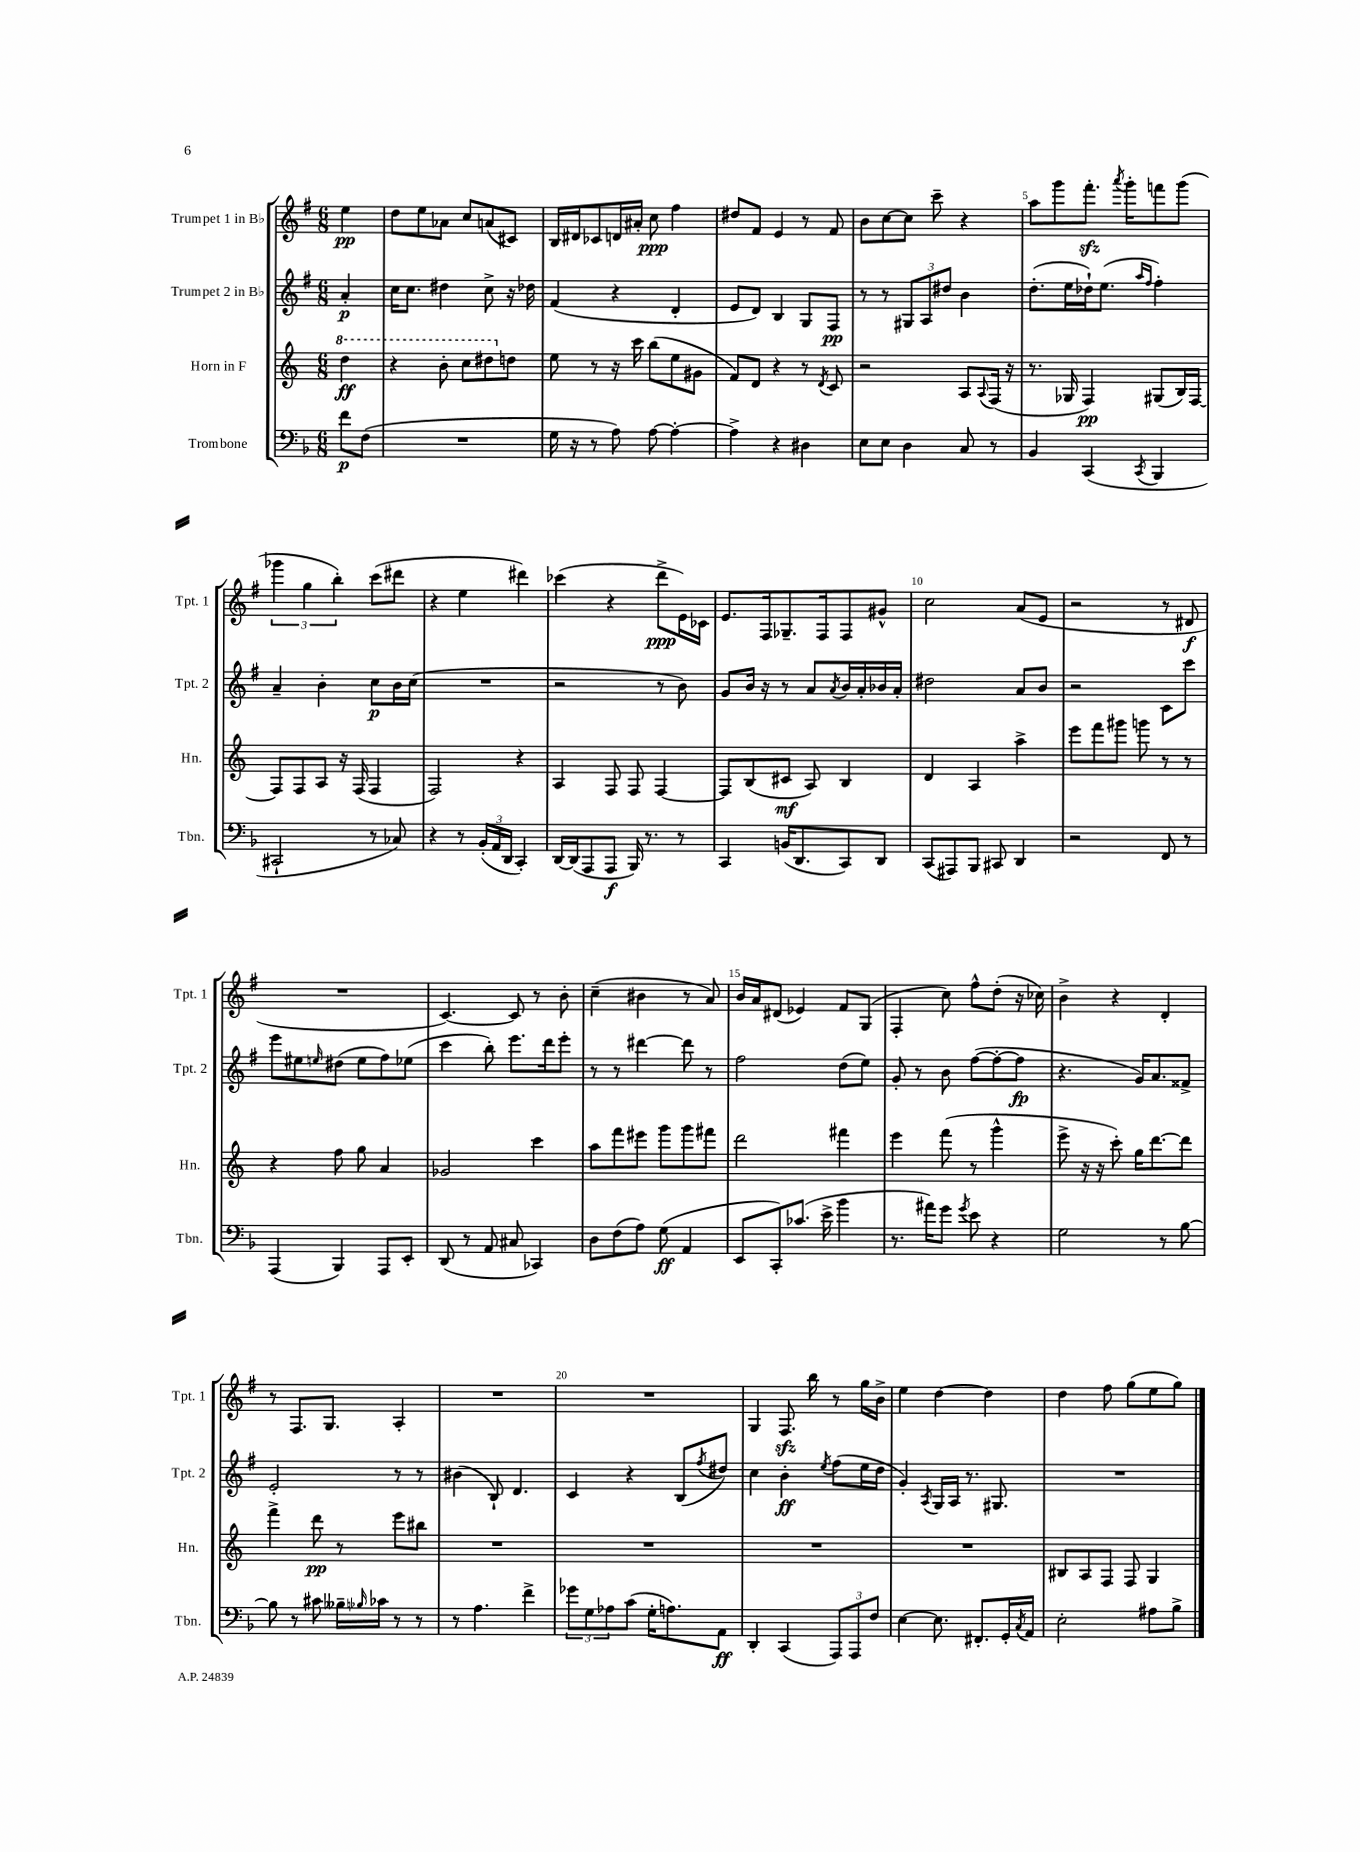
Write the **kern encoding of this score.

**kern	**kern	**kern	**kern
*staff4	*staff3	*staff2	*staff1
*clefF4	*clefG2	*clefG2	*clefG2
*k[b-]	*k[]	*k[f#]	*k[f#]
*M6/8	*M6/8	*M6/8	*M6/8
8f	4ddd	4a'	4ee
(8F	.	.	.
=	=	=	=
2.r	4r	16cc	8dd
.	.	8.cc	.
.	.	.	8ee
.	8bb'	4dd#	8a-
.	8ccc	.	8cc
.	8ddd#	8cc^	(8a
.	8dd	16r	8c#)
.	.	16dd-	.
=	=	=	=
16G	8ee	(4f#	16B
16r	.	.	16d#
8r	8r	.	8c-
8A)	16r	4r	16d
.	16ccc	.	16a#'
[8A	(8bb	.	8cc
4A'_	8ee	4d'	4ff#
.	8g#	.	.
=	=	=	=
4A^]	8f)	8e	8dd#
.	8d	8d)	8f#
4r	4r	4B	4e
4D#	8r	8G	8r
.	8qd	.	.
.	8c	8F#	8f#
=	=	=	=
8E	2r	8r	8b
8E	.	8r	[8cc
4D	.	12G#	8cc]
.	.	12A	.
.	.	.	8ccc~
.	.	12dd#	.
8C	8A	4b	4r
.	8qqA	.	.
8r	(16F	.	.
.	16r	.	.
=	=	=	=
4BB-	8.r	(8.dd'	8aa
.	.	.	8ggg
.	16G-	16ee	.
(4CC	4F)	16dd-`)	8.fff#'
.	.	(8.ee	.
.	.	.	8qaaa
.	.	.	16ggg'
.	.	16qqaa	.
8qCC	.	16qqff#	.
4BBB-	(8G#	4ff#')	8fff
.	16B)	.	(8ggg
.	[16F	.	.
=	=	=	=
2CC#`	8F]	4a~	6ggg-
.	8F	.	.
.	.	.	6gg
.	8A	4b'	.
.	.	.	6bb')
.	16r	.	.
.	(16F	.	.
8r	4F	8cc	(8ccc
8C-)	.	16b	8ddd#
.	.	(16cc	.
=	=	=	=
4r	2F)	2.r	4r
8r	.	.	4ee
(24BB-'	.	.	.
24AA	.	.	.
24DD	.	.	.
4CC')	4r	.	4ddd#)
=	=	=	=
[16DD	4A	2r	(4ccc-
(16DD]	.	.	.
8AAA	.	.	.
8AAA	8F	.	4r
16BBB-)	8F	.	.
8.r	.	.	.
.	[4F	8r	8ddd^
8r	.	8b)	16e)
.	.	.	16c-
=	=	=	=
4CC	8F]	8g	8.e
.	(8B	16b	.
.	.	16r	16F#
(16BB	8c#	8r	8.G-~
8.DD	.	.	.
.	8A)	8a	.
.	.	.	16F#
.	.	8qa	.
8CC)	4B	16b	8F#
.	.	16a'	.
8DD	.	16b-	8g#^^
.	.	16a'	.
=	=	=	=
(8CC	4d	2dd#	2cc
8AAA#)	.	.	.
8BBB-	4A	.	.
8CC#	.	.	.
4DD	4aa^	8a	(8a
.	.	8b	8e
=	=	=	=
2r	8eee	2r	2r
.	8fff	.	.
.	8ggg#	.	.
.	8ggg	.	.
8FF	8r	8c	8r
8r	8r	8ccc	8d#
=	=	=	=
(4AAA	4r	8eee	2.r
.	.	8ee#	.
.	.	16qqee	.
4BBB-)	8ff	(8dd#	.
.	8gg	8ee	.
8AAA	4a	8ff#)	.
8EE'	.	(8ee-	.
=	=	=	=
(8DD	2g-	4ccc	[4.c)
8r	.	.	.
8AA	.	8bb')	.
8C#	.	8.eee	8c]
4CC-)	4ccc	.	8r
.	.	16ddd	.
.	.	8eee'	8b'
=	=	=	=
8D	8aa	8r	(4cc~
(8F	8fff	8r	.
8A)	8eee#	[4ddd#	4b#
(8G	8ggg	.	.
4AA	8ggg	8ddd#]	8r
.	8fff#	8r	8a)
=	=	=	=
8EE	2ddd	2ff#	16b
.	.	.	16a
8CC')	.	.	(8d#
(8.c-	.	.	4e-)
16e^	.	.	.
4b-	4fff#	(8dd	8f#
.	.	8ee)	(8G
=	=	=	=
8.r	4eee	8g'	4F#'
.	.	8r	.
16a#)	.	.	.
8g	(8fff	8b	8cc)
8qg	.	.	.
8e	8r	([8ff#	8ff#^^
4r	4ggg^^	8ff#'_	(8dd'
.	.	8ff#]	16r
.	.	.	16cc-)
=	=	=	=
2G	8eee^	4.r	4b^
.	16r	.	.
.	16r	.	.
.	8ccc')	.	4r
.	16gg	16g)	.
.	[8.ddd	8.a	.
8r	.	.	4d'
[8B-	8ddd]	8f##^	.
=	=	=	=
8B-]	4fff^	2e'	8r
8r	.	.	8.F#
8c#	8ddd	.	.
.	.	.	8.G
16B--~	8r	.	.
16qqB-	.	.	.
16c-	.	.	.
8r	8eee	8r	4A'
8r	8bb#	8r	.
=	=	=	=
8r	2.r	(4b#	2.r
4.A	.	.	.
.	.	8B`)	.
.	.	4.d	.
4f^	.	.	.
=	=	=	=
12g-	2.r	4c	2.r
12G	.	.	.
12A-	.	.	.
(8c	.	4r	.
16G'	.	.	.
8.A)	.	.	.
.	.	(8B	.
.	.	8qff#	.
8AA	.	8dd#)	.
=	=	=	=
4DD'	2.r	4cc	4G
(4CC	.	4b'	8.F#
.	.	.	16bb
.	.	8qee	.
12AAA)	.	(8ff#	8r
12AAA	.	.	.
.	.	16ee	16gg
12F	.	.	.
.	.	16dd	16b^
=	=	=	=
[4E	2.r	4g')	4ee
.	.	8qA	.
8.E]	.	16G	[4dd
.	.	16A	.
.	.	8.r	.
8.FF#'	.	.	.
.	.	.	4dd]
.	.	8.G#	.
16GG'	.	.	.
8qC	.	.	.
16AA	.	.	.
=	=	=	=
2E'	8B#	2.r	4dd
.	8A	.	.
.	8F	.	8ff#
.	8F	.	(8gg
8A#	4G	.	8ee
8B-^	.	.	8gg)
==	==	==	==
*-	*-	*-	*-
